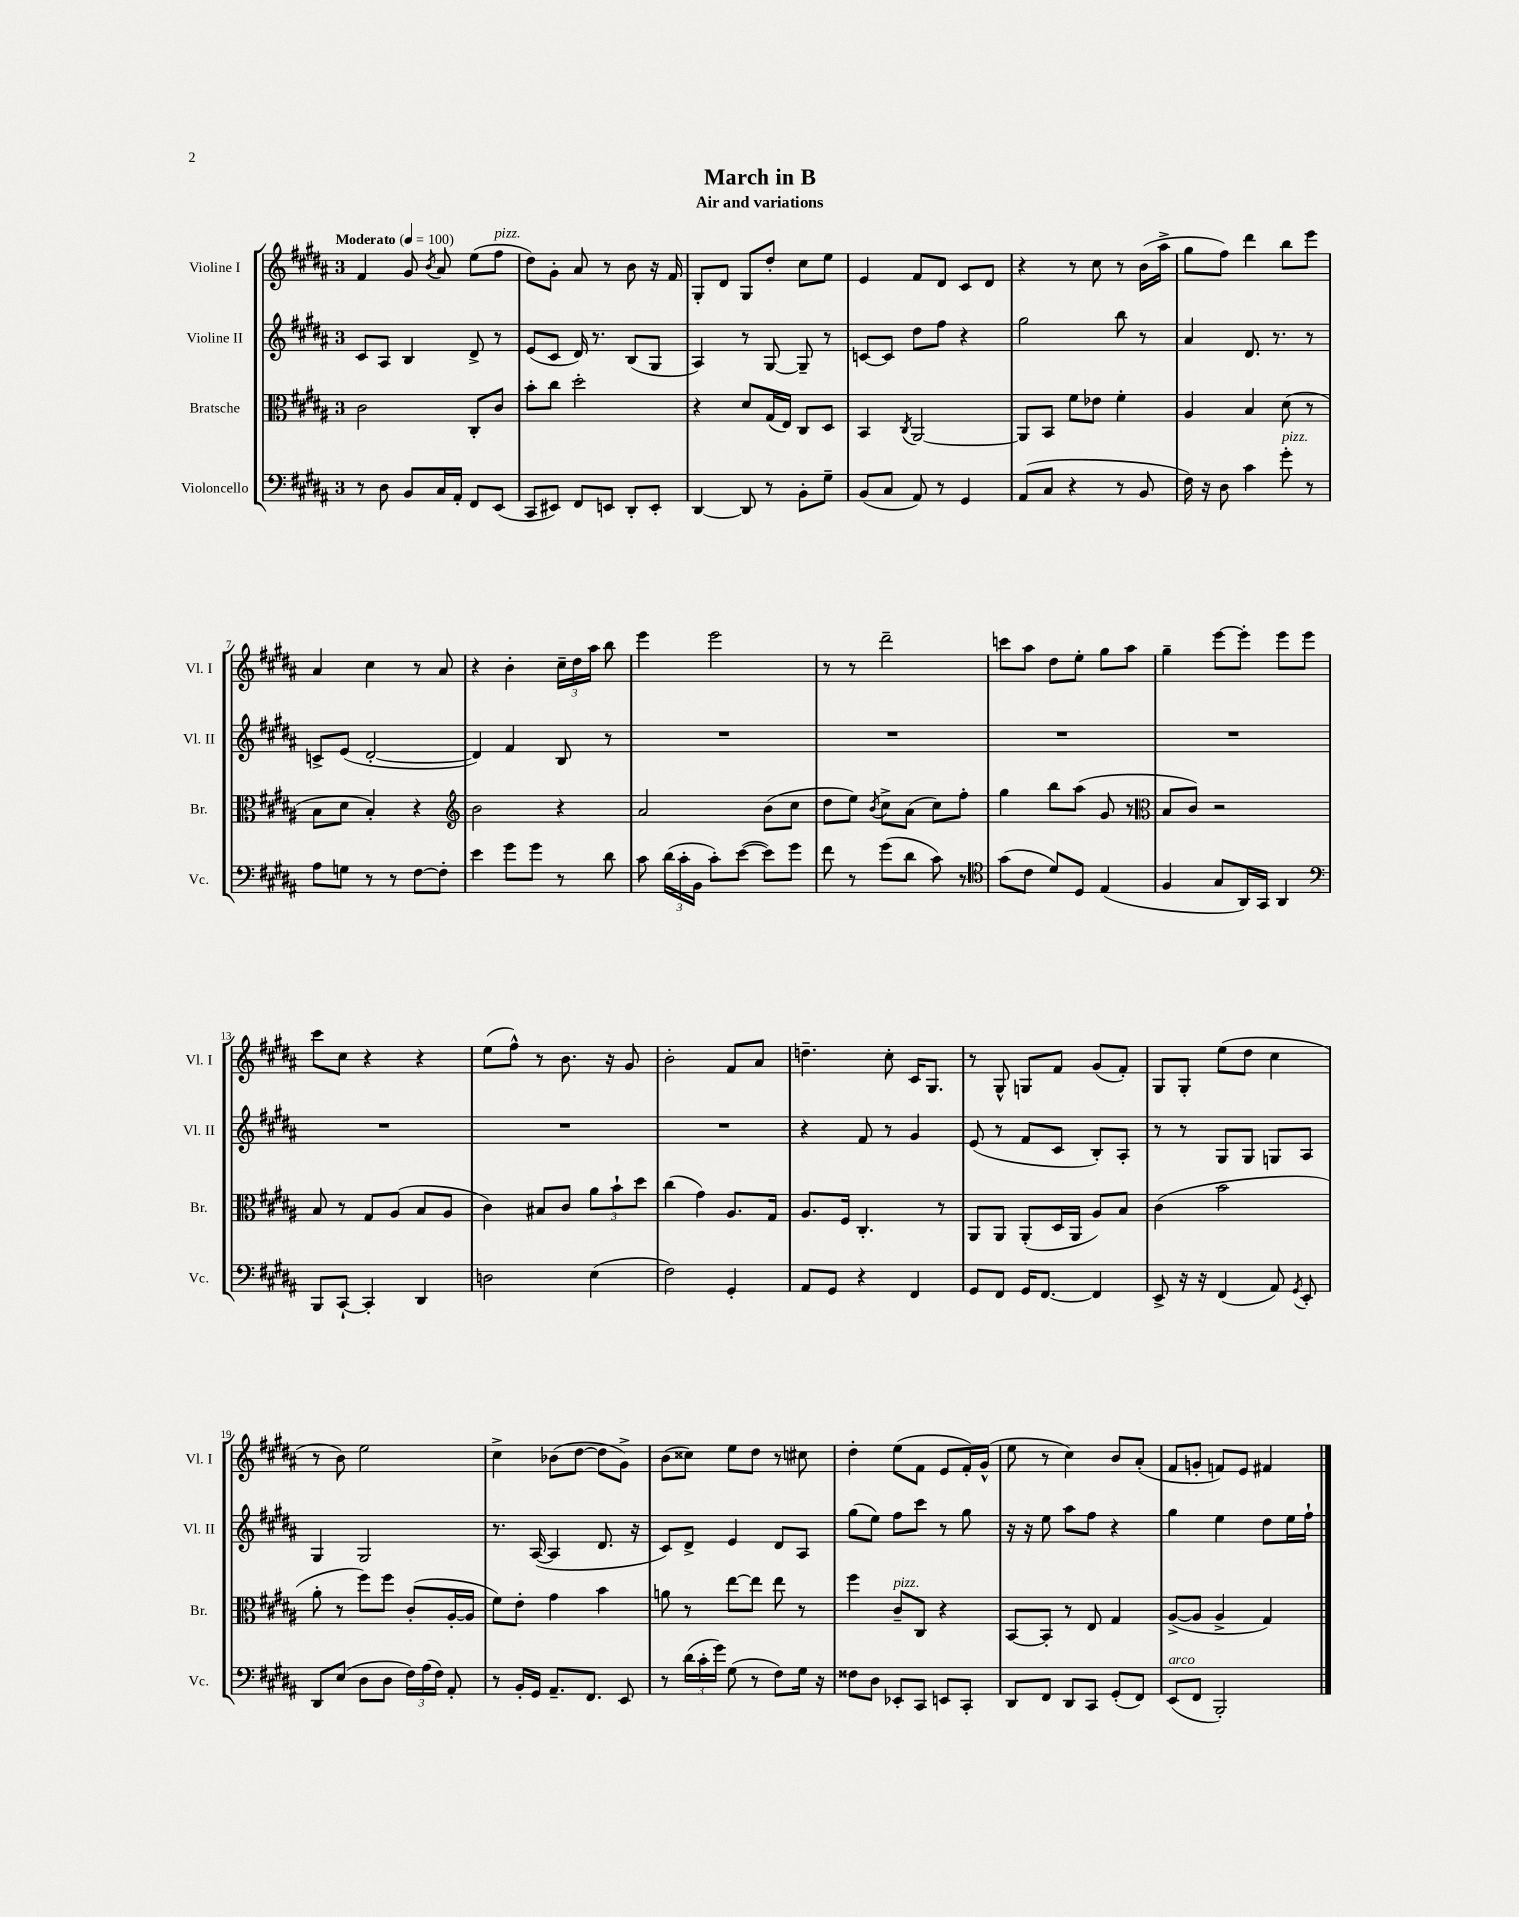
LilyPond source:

\header { title = "March in B" subtitle = "Air and variations" }
<<
\new StaffGroup <<
\new Staff = "s0" \with { instrumentName = "Violine I" shortInstrumentName = "Vl. I" } {
    \clef treble \key b \major \once \override Staff.TimeSignature.style = #'single-digit \time 3/4 \tempo "Moderato" 4 = 100
    \autoBeamOff fis'4 gis'8 \acciaccatura { b'8 } ais'8 e''8[( fis''8]^\markup { \italic "pizz." } |
    dis''8[) gis'8]-. ais'8 r8 b'8 r16 fis'16 |
    gis8[-. dis'8] gis8[ dis''8]-. cis''8[ e''8] |
    e'4 fis'8[ dis'8] cis'8[ dis'8] |
    r4 r8 cis''8 r8 b'16[( ais''16]-> |
    gis''8[ fis''8]) dis'''4 b''8[ e'''8] |
    ais'4 cis''4 r8 ais'8 |
    r4 b'4-. \tuplet 3/2 { cis''16[-- dis''16 ais''16] } b''8 |
    e'''4 e'''2 |
    r8 r8 dis'''2-- |
    c'''8[ ais''8] dis''8[ e''8]-. gis''8[ ais''8] |
    gis''4-- e'''8[~ e'''8]-. e'''8[ e'''8] |
    cis'''8[ cis''8] r4 r4 |
    e''8[( fis''8]-^) r8 b'8. r16 gis'8 |
    b'2-. fis'8[ ais'8] |
    d''4.-- cis''8-. cis'16[ gis8.] |
    r8 gis8-^ g8[ fis'8] gis'8[( fis'8]-.) |
    gis8[ gis8]-. e''8[( dis''8] cis''4 |
    r8 b'8) e''2 |
    cis''4-> bes'8[( dis''8]~ dis''8[ gis'8]->) |
    b'8[( cisis''8]) e''8[ dis''8] r8 cis''8 |
    dis''4-. e''8[( fis'8] e'8[ fis'16-.) gis'16]-^( |
    e''8 r8 cis''4) b'8[ ais'8]-.( |
    fis'8[ g'8]-. f'8[) e'8] fis'4 \bar "|." |
}
\new Staff = "s1" \with { instrumentName = "Violine II" shortInstrumentName = "Vl. II" } {
    \clef treble \key b \major \once \override Staff.TimeSignature.style = #'single-digit \time 3/4
    \autoBeamOff cis'8[ ais8] b4 dis'8-> r8 |
    e'8[( cis'8] dis'16) r8. b8[( gis8] |
    ais4) r8 gis8~ gis8-- r8 |
    c'8[~ c'8] dis''8[ fis''8] r4 |
    gis''2 b''8 r8 |
    ais'4 dis'8. r8. r8 |
    c'8[-> e'8]( dis'2~-. |
    dis'4) fis'4 b8 r8 |
    R2. |
    R2. |
    R2. |
    R2. |
    R2. |
    R2. |
    R2. |
    r4 fis'8 r8 gis'4 |
    e'8( r8 fis'8[ cis'8] b8[-.) ais8]-. |
    r8 r8 gis8[ gis8] g8[ ais8] |
    gis4 gis2 |
    r8. ais16~( ais4 dis'8. r16 |
    cis'8[) dis'8]-> e'4 dis'8[ ais8] |
    gis''8[( e''8]) fis''8[ cis'''8] r8 gis''8 |
    r16 r16 e''8 ais''8[ fis''8] r4 |
    gis''4 e''4 dis''8[ e''16 fis''16]-! \bar "|." |
}
\new Staff = "s2" \with { instrumentName = "Bratsche" shortInstrumentName = "Br." } {
    \clef alto \key b \major \once \override Staff.TimeSignature.style = #'single-digit \time 3/4
    \autoBeamOff cis'2 cis8[-. cis'8] |
    b'8[-. cis''8] dis''2-. |
    r4 dis'8[ gis16( e16]) cis8[ dis8] |
    b,4 \acciaccatura { cis8 } ais,2~ |
    ais,8[ b,8] fis'8[ ees'8] fis'4-. |
    ais4 b4 dis'8( r8 |
    b8[ dis'8] b4-.) r4 |
    \clef treble b'2 r4 |
    ais'2 b'8[( cis''8] |
    dis''8[ e''8]) \acciaccatura { b'8 } cis''8[-> ais'8]( cis''8[) fis''8]-. |
    gis''4 b''8[ ais''8]( gis'8 r8 |
    \clef alto b8[ cis'8]) r2 |
    b8 r8 gis8[ ais8]( b8[ ais8] |
    cis'4) bis8[ cis'8] \tuplet 3/2 { ais'8[ b'8-! dis''8] } |
    cis''4( gis'4) ais8.[ gis16] |
    ais8.[ fis16] cis4.-. r8 |
    ais,8[ ais,8] ais,8[-.( dis16 ais,16] ais8[) b8] |
    cis'4( b'2 |
    ais'8-. r8 fis''8[) fis''8] cis'8[-.( ais16~-. ais16] |
    fis'8[) e'8]-. gis'4 b'4 |
    a'8 r8 e''8[~ e''8] e''8 r8 |
    fis''4 cis'8[--^\markup { \italic "pizz." } cis8] r4 |
    b,8[~ b,8]-. r8 e8 gis4 |
    ais8[~->( ais8] ais4-> gis4) \bar "|." |
}
\new Staff = "s3" \with { instrumentName = "Violoncello" shortInstrumentName = "Vc." } {
    \clef bass \key b \major \once \override Staff.TimeSignature.style = #'single-digit \time 3/4
    \autoBeamOff r8 dis8 b,8[ cis16 ais,16]-. fis,8[ e,8]( |
    cis,8[ eis,8]) fis,8[ e,8] dis,8[-. e,8]-. |
    dis,4~ dis,8 r8 b,8[-. gis8]-- |
    b,8[( cis8] ais,8) r8 gis,4 |
    ais,8[( cis8] r4 r8 b,8 |
    fis16) r16 dis8 cis'4 gis'8-.^\markup { \italic "pizz." } r8 |
    ais8[ g8] r8 r8 fis8[~ fis8]-. |
    e'4 gis'8[ gis'8] r8 dis'8 |
    cis'8 \tuplet 3/2 { dis'16[( cis'16-. b,16] } cis'8[-.) e'8]~( e'8[) gis'8] |
    fis'8 r8 gis'8[( dis'8] cis'8) r8 |
    \clef tenor gis'8[( cis'8] dis'8[) dis8] e4( |
    fis4 gis8[ ais,16) gis,16] ais,4 |
    \clef bass b,,8[ cis,8]~-! cis,4-. dis,4 |
    d2 e4( |
    fis2) gis,4-. |
    ais,8[ gis,8] r4 fis,4 |
    gis,8[ fis,8] gis,16[ fis,8.]~ fis,4 |
    e,8-> r16 r16 fis,4( ais,8) \acciaccatura { gis,8 } e,8-. |
    dis,8[ e8]( dis8[ dis8] \tuplet 3/2 { fis16[) ais16( fis16]) } ais,8-. |
    r8 b,16[-. gis,16] ais,8.[-- fis,8.] e,8 |
    r8 \tuplet 3/2 { dis'16[( cis'16-. gis'16]) } gis8( r8 fis8[) gis16] r16 |
    fisis8[ dis8] ees,8[-. cis,8] e,8[ cis,8]-. |
    dis,8[ fis,8] dis,8[ cis,8] gis,8[-.( fis,8]) |
    e,8[^\markup { \italic "arco" }( fis,8] b,,2-.) \bar "|." |
}
>>
>>
